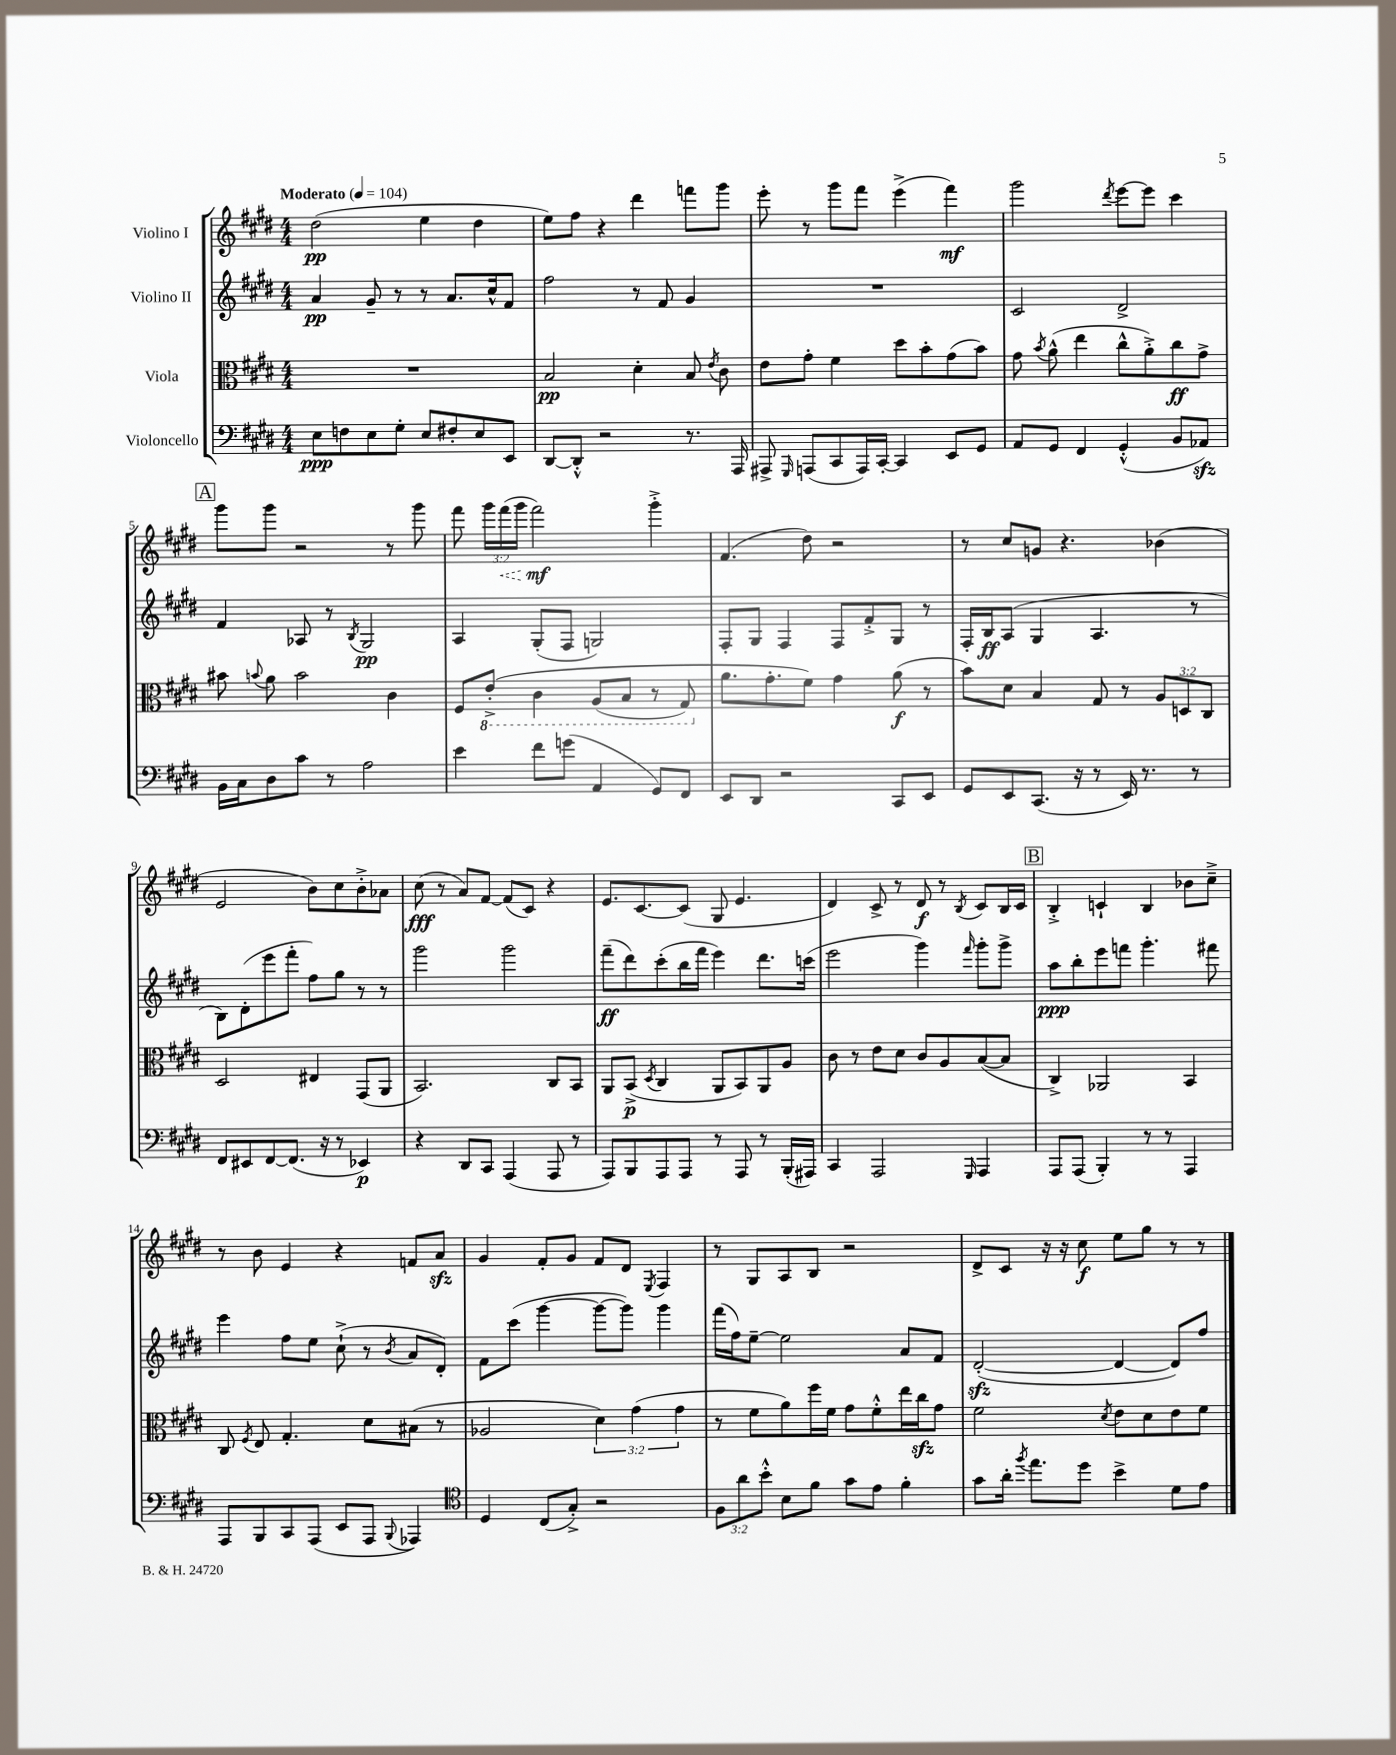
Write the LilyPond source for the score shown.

<<
\new StaffGroup <<
\new Staff = "s0" \with { instrumentName = "Violino I" } {
    \clef treble \key e \major \numericTimeSignature \time 4/4 \override Staff.TupletNumber.text = #tuplet-number::calc-fraction-text \tempo "Moderato" 4 = 104
    \autoBeamOff dis''2\pp( e''4 dis''4 |
    e''8[) fis''8] r4 dis'''4 f'''8[ gis'''8] |
    e'''8-. r8 gis'''8[ fis'''8] e'''4->( fis'''4\mf) |
    gis'''2 \acciaccatura { dis'''8 } e'''8[~ e'''8] cis'''4 |
    \mark \markup { \box "A" } gis'''8[ gis'''8] r2 r8 gis'''8 |
    fis'''8 \tuplet 3/2 { gis'''16[ \once \override Hairpin.style = #'dashed-line fis'''16\<( gis'''16] } fis'''2\mf\!) gis'''4-.-> |
    fis'4.( dis''8) r2 |
    r8 cis''8[ g'8] r4. bes'4( |
    e'2 b'8[) cis''8 b'8-.-> aes'8] |
    cis''8\fff( r8 a'8[) fis'8]~ fis'8[( cis'8]) r4 |
    e'8.[ cis'8.~ cis'8]( gis8 e'4. |
    dis'4) cis'8-> r8 dis'8\f r8 \acciaccatura { b8 } cis'8[ b16 cis'16] |
    \mark \markup { \box "B" } b4-.-> c'4-! b4 bes'8[ cis''8]---> |
    r8 b'8 e'4 r4 f'8[ a'8]\sfz |
    gis'4 fis'8[-. gis'8] fis'8[ dis'8] \acciaccatura { e8 } fis4 |
    r8 gis8[ a8 b8] r2 |
    dis'8[-> cis'8] r16 r16 cis''8\f e''8[ gis''8] r8 r8 \bar "|." |
}
\new Staff = "s1" \with { instrumentName = "Violino II" } {
    \clef treble \key e \major \numericTimeSignature \time 4/4
    \autoBeamOff a'4\pp gis'8-- r8 r8 a'8.[ cis''16-^ fis'8] |
    fis''2 r8 fis'8 gis'4 |
    R1 |
    cis'2 dis'2-> |
    \mark \markup { \box "A" } fis'4 aes8 r8 \acciaccatura { b8 } gis2\pp |
    a4 gis8[-.( fis8] g2) |
    fis8[-. gis8] fis4 fis8[ fis'8-.-> gis8] r8 |
    fis16[-. b16\ff a8]( gis4 a4. r8 |
    b8[) dis'8-.( e'''8 fis'''8]-. fis''8[) gis''8] r8 r8 |
    gis'''2 gis'''2 |
    fis'''8[--\ff( dis'''8) cis'''8-.( b''16 fis'''16] e'''4) dis'''8.[ c'''16]( |
    e'''2 gis'''4) \grace { fis'''16 } gis'''8[-. gis'''8]-> |
    \mark \markup { \box "B" } a''8[\ppp b''8-. e'''8 f'''8] gis'''4.-. fis'''8 |
    e'''4 fis''8[ e''8] cis''8-!->( r8 \acciaccatura { b'8 } a'8[ dis'8]-.) |
    fis'8[ cis'''8]( gis'''4~ gis'''8[~ gis'''8]) gis'''4 |
    fis'''16[( fis''16) e''8]~-- e''2 a'8[ fis'8] |
    dis'2~-.\sfz( dis'4~ dis'8[) fis''8] \bar "|." |
}
\new Staff = "s2" \with { instrumentName = "Viola" } {
    \clef alto \key e \major \numericTimeSignature \time 4/4 \override Staff.TupletNumber.text = #tuplet-number::calc-fraction-text
    \autoBeamOff R1 |
    b2\pp dis'4-. b8 \acciaccatura { e'8 } cis'8 |
    e'8[ gis'8]-. fis'4 dis''8[ b'8-. gis'8( b'8]) |
    gis'8 \acciaccatura { b'8 } a'8-^( e''4 cis''8[-^ a'8-.->) cis''8\ff gis'8]-> |
    \mark \markup { \box "A" } bis'8 \appoggiatura { b'8 } a'8 b'2 cis'4 |
    fis8[ \ottava #-1 e8]-.->\( cis4 a,8[( b,8] r8 gis,8) \ottava #0 |
    a'8.[ gis'8.-. fis'8]\) gis'4 a'8\f( r8 |
    b'8[) dis'8] b4 gis8 r8 \tuplet 3/2 { a8[ d8 cis8] } |
    dis2 eis4 gis,8[( a,8] |
    b,2.) cis8[ b,8] |
    a,8[ b,8]->\p( \acciaccatura { dis8 } cis4 a,8[ b,8) a,8 a8] |
    cis'8 r8 e'8[ dis'8] cis'8[ a8 b8~( b8] |
    \mark \markup { \box "B" } cis4->) aes,2 b,4 |
    cis8 \acciaccatura { fis8 } e8 gis4.-. dis'8[ bis8]( r8 |
    aes2 \tuplet 3/2 { dis'4) gis'4( gis'4 } |
    r8 fis'8[ a'8) fis''16 fis'16] gis'8[ fis'8-.-^ e''16 cis''16\sfz gis'8] |
    fis'2 \acciaccatura { dis'8 } e'8[ dis'8 e'8 fis'8] \bar "|." |
}
\new Staff = "s3" \with { instrumentName = "Violoncello" } {
    \clef bass \key e \major \numericTimeSignature \time 4/4 \override Staff.TupletNumber.text = #tuplet-number::calc-fraction-text
    \autoBeamOff e8[\ppp f8 e8 gis8]-. e8[ fis8-. e8 e,8] |
    dis,8[~ dis,8]-.-^ r2 r8. a,,16 |
    ais,,8-> \grace { gis,,16 } a,,8[( cis,8 a,,16) cis,16]~-. cis,4 e,8[ gis,8] |
    a,8[ gis,8] fis,4 gis,4-.-^( b,8[ aes,8]\sfz) |
    \mark \markup { \box "A" } b,16[ cis16 dis8 cis'8] r8 a2 |
    e'4 fis'8[ g'8]( a,4 gis,8[) fis,8] |
    e,8[ dis,8] r2 cis,8[ e,8] |
    gis,8[ e,8 cis,8.]( r16 r8 e,16) r8. r8 |
    fis,8[ eis,8 fis,8~ fis,8.]( r16 r8 ees,4\p) |
    r4 dis,8[ cis,8] a,,4( a,,8 r8 |
    a,,8[) b,,8 a,,8 a,,8] r8 a,,8 r8 b,,16[-.( ais,,16]) |
    cis,4 a,,2 \grace { gis,,16 } a,,4 |
    \mark \markup { \box "B" } a,,8[ a,,8]( b,,4-.) r8 r8 a,,4 |
    a,,8[ b,,8 cis,8 a,,8]( e,8[ a,,8] \appoggiatura { b,,8 } aes,,4) |
    \clef tenor dis4 cis8[( gis8]-.->) r2 |
    \tuplet 3/2 { fis8[ a'8 b'8]-.-^ } b8[ fis'8] gis'8[ e'8] fis'4-. |
    gis'8[ a'16]-. \acciaccatura { fis''8 } e''8.[ dis''8] b'4-> dis'8[ e'8] \bar "|." |
}
>>
>>
